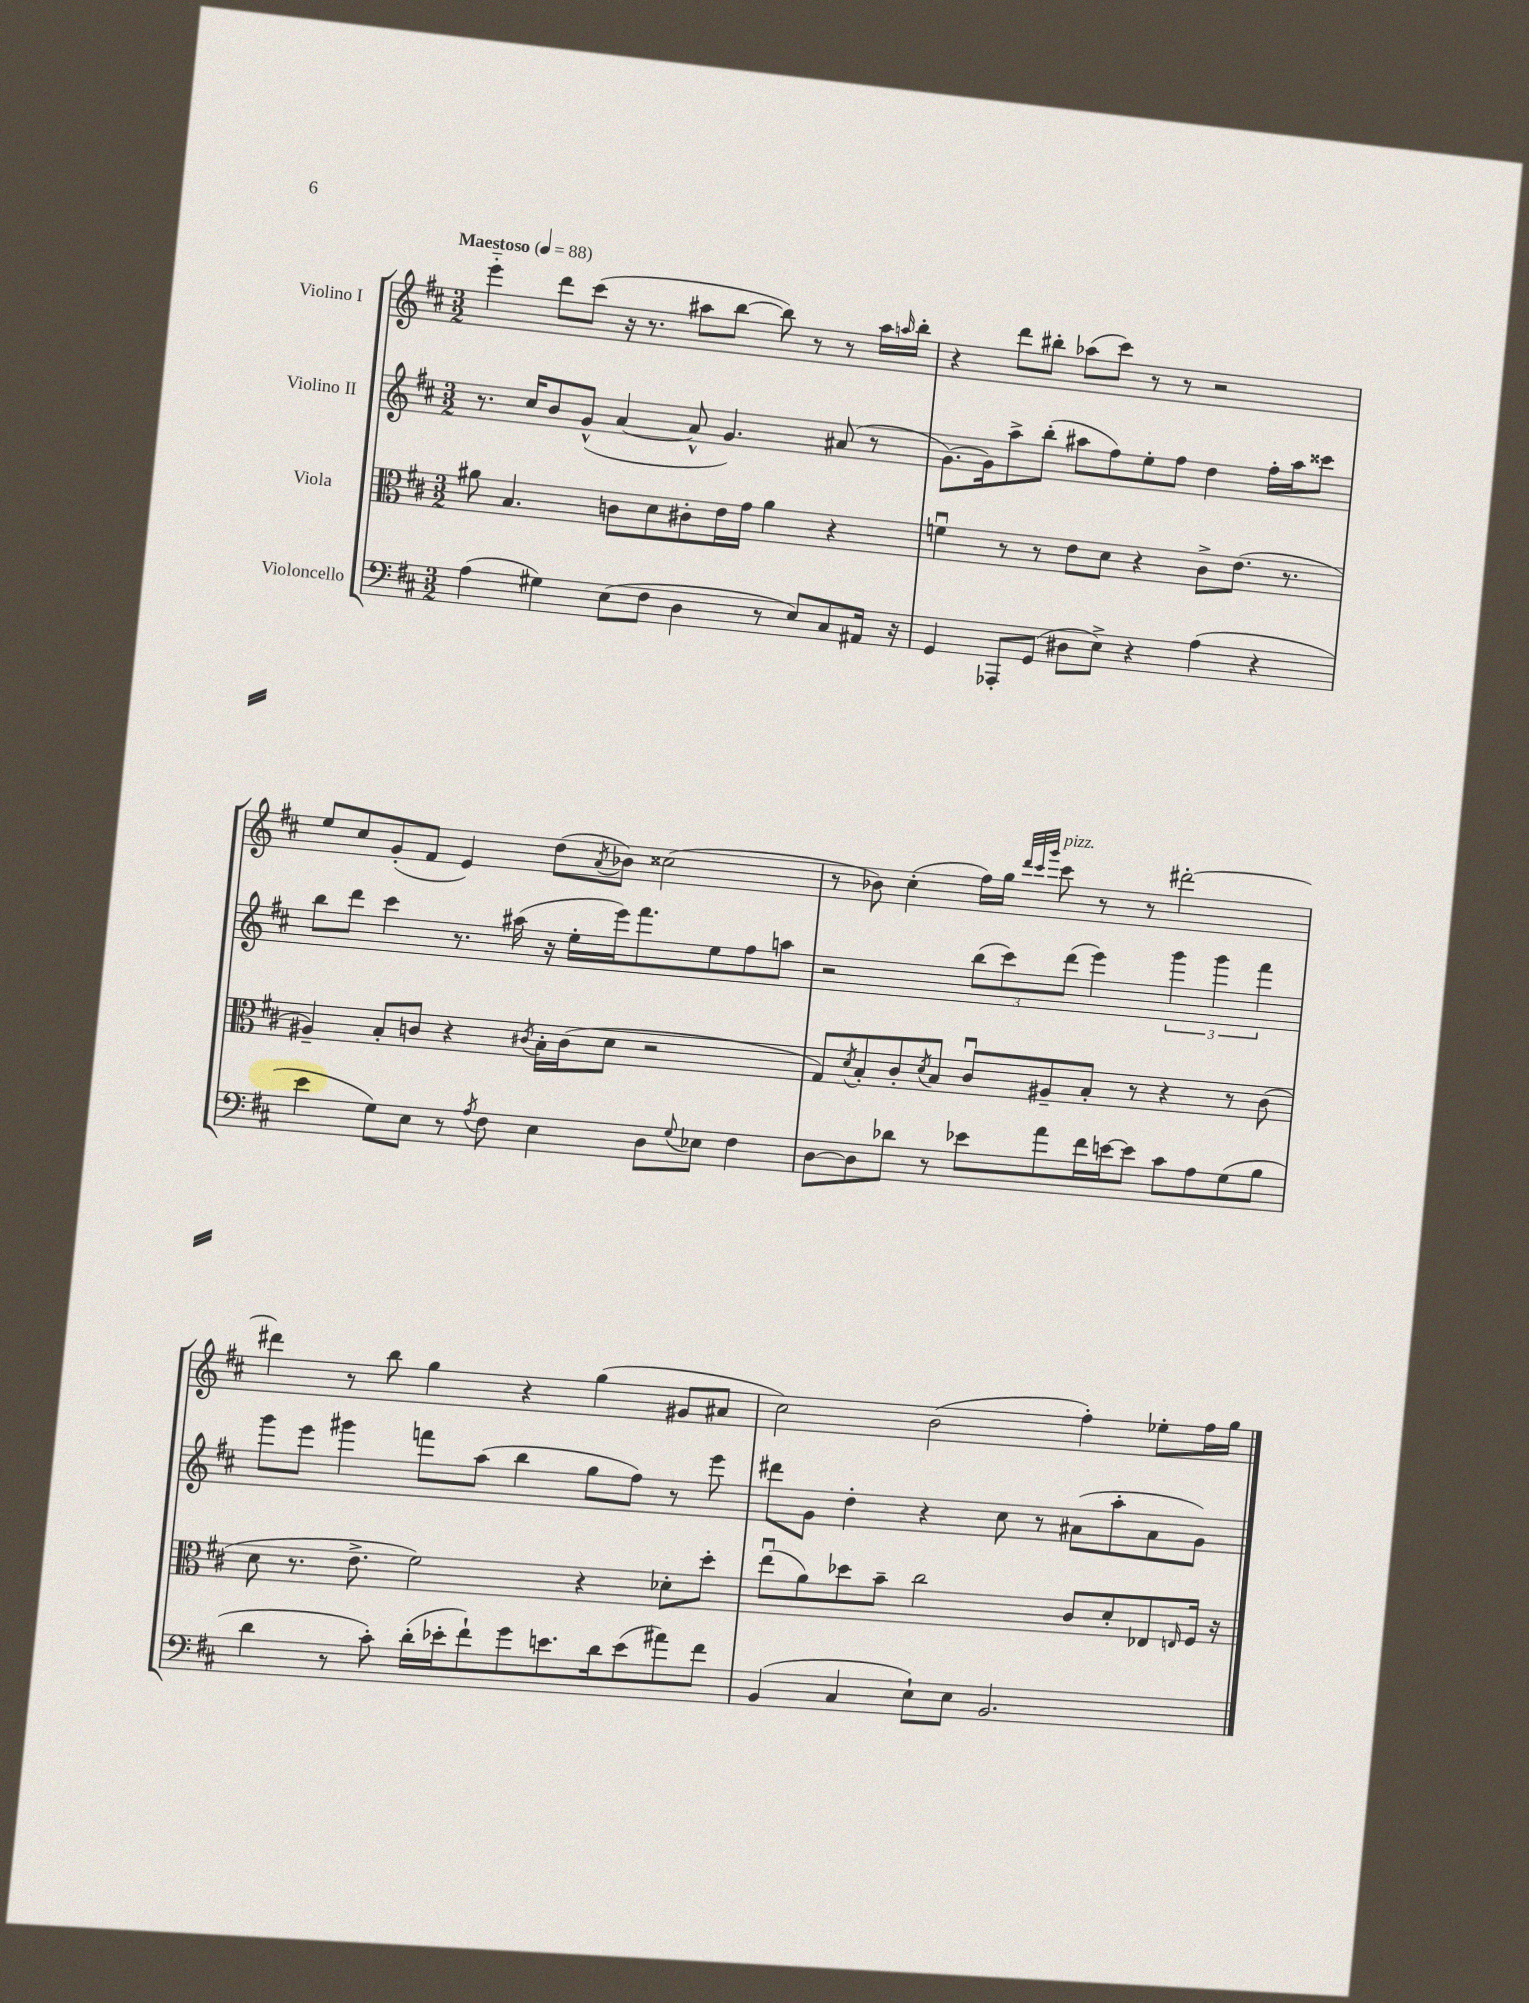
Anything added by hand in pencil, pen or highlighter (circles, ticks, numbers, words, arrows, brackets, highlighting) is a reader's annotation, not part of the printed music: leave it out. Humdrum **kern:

**kern	**kern	**kern	**kern
*part4	*part3	*part2	*part1
*staff4	*staff3	*staff2	*staff1
*I"Violoncello	*I"Viola	*I"Violino II	*I"Violino I
*clefF4	*clefC3	*clefG2	*clefG2
*k[f#c#]	*k[f#c#]	*k[f#c#]	*k[f#c#]
*M3/2	*M3/2	*M3/2	*M3/2
*MM88	*MM88	*MM88	*MM88
=1	=1	=1	=1
!	!	!	!LO:TX:a:B:t=Maestoso
(4A\	8a#X\	8.r	4eee\
.	4.B/	.	.
.	.	16cc#/KL	.
4G#X\)	.	8b/	8ddd\L
.	.	(8g^^/J	(8ccc#\J
(8E\L	8cn\L	[4a/	16r
.	.	.	8.r
8F#\J	8d\	.	.
4D\	8c#X'\	8a^^/]	8aa#X\L
.	16e\L	4.g/)	[8bb\J
.	16g\JJ	.	.
8r	4a#\	.	8bb\])
8E/L)	.	.	8r
8C#/	4r	(8a#X/	8r
16AA#X/Jk	.	8r	16aa#\LL
.	.	.	16qqaan/
16r	.	.	16bb'\JJ
=2	=2	=2	=2
4GG/	4fnu\	[8.g\L)	4r
.	.	16g\k]	.
8AAA-X'/L	8r	8aa^\	8ddd\L
(8GG/J	8r	(8bb'\J	8bb#X'\J
8D#X\L	8e\L	8aa#X\L	(8aa-X\L
8E^\J)	8d\J	8ff#\)	8ccc#\J)
4r	4r	8ee'\	8r
.	.	8ff#\J	8r
(4A\	8c#^\L	4dd\	2r
.	(8.e\J	.	.
4r	.	16ff#'\LL	.
.	8.r	16aa#\J	.
.	.	8ccc##X\J	.
!!LO:LB:g=z
=3	=3	=3	=3
4e\	4A#X~/)	8bb\L	8ee/L
.	.	8ddd\J	8cc#/
8G\L)	8B'/L	4ccc#\	(8g'/
8E\J	8cn/J	.	8f#/J
8r	4r	8.r	4e/)
8qA/	.	.	.
8F#\	.	.	.
.	.	(16aa#X\	.
.	8qc#X/	.	.
4E\	16B'\LL	16r	(8dd\L
.	(16c#\J	16ee'\LL	.
.	.	.	8qa/
.	8d\J	16eee\J)	8b-X\J)
.	.	8.fff#\	.
8D\L	2r	.	(2cc##X\
8qqG/	.	.	.
8E-X\J	.	8ee\	.
4F#\	.	8ff#\	.
.	.	8aan\J	.
=4	=4	=4	=4
[8D\L	8G/L)	2r	8r
.	8qd/	.	.
8D\]	8B'/	.	8b-X\)
8d-X\J	8c#'/	.	(4cc#'\
.	8qd/	.	.
8r	8B/J	.	.
8e-X\L	8c#u/L	(12bb\L	16ff#\LL)
.	.	.	16gg\JJ
.	.	12ccc#\)	.
.	.	.	32qqddd/LLL
.	.	.	32qqccc#/
.	.	.	32qqggg/JJJ
!	!	!	!LO:TX:a:i:t=pizz.
8a\	8A#X~/	.	8ccc#\
.	.	(12ddd\J	.
16f#\L	8B'/J	4eee\)	8r
[16en\J	.	.	.
8e\J]	8r	.	8r
8c#\L	4r	6ggg\	[2ddd#X'\
8A\	.	.	.
.	.	6ggg\	.
(8G\	8r	.	.
.	.	6fff#\	.
8B\J	(8c#\	.	.
!!LO:LB:g=z
=5	=5	=5	=5
4d\	8d\	8ggg\L	4ddd#X\]
.	8.r	8eee\J	.
8r	.	4ggg#X\	8r
.	8.e^\	.	.
8c#'\)	.	.	8bb\
(16d'\LL	2f#\)	8fffn\L	4gg\
16e-X'\J	.	.	.
8f#`\)	.	(8aa\J	.
8g\	.	4bb\	4r
8.en\	.	.	.
.	4r	8gg\L	(4gg\
16d\k	.	.	.
(8e\	.	8ff#\J)	.
8a#X\)	8d-X'\L	8r	8g#X/L
8f#\J	8dd'\J	8eee\	8a#X/J
=6	=6	=6	=6
(4BB/	(8eeu\L	8ddd#X\L	2cc#\)
.	8a\)	8g\J	.
4C#/	8dd-X\	4dd'\	.
.	8b~\J	.	.
8E`\L)	2cc#\	4r	(2b\
8E\J	.	.	.
2.BB/	.	8cc#\	.
.	.	8r	.
.	8c#/L	(8a#X\L	4ff#'\)
.	8d'/	8aa'\	.
.	8E-X/	8a#\	8ee-X'\L
.	16qqEn/	.	.
.	16F#/Jk	8g\J)	16ff#\L
.	16r	.	16gg\JJ
==	==	==	==
*-	*-	*-	*-
